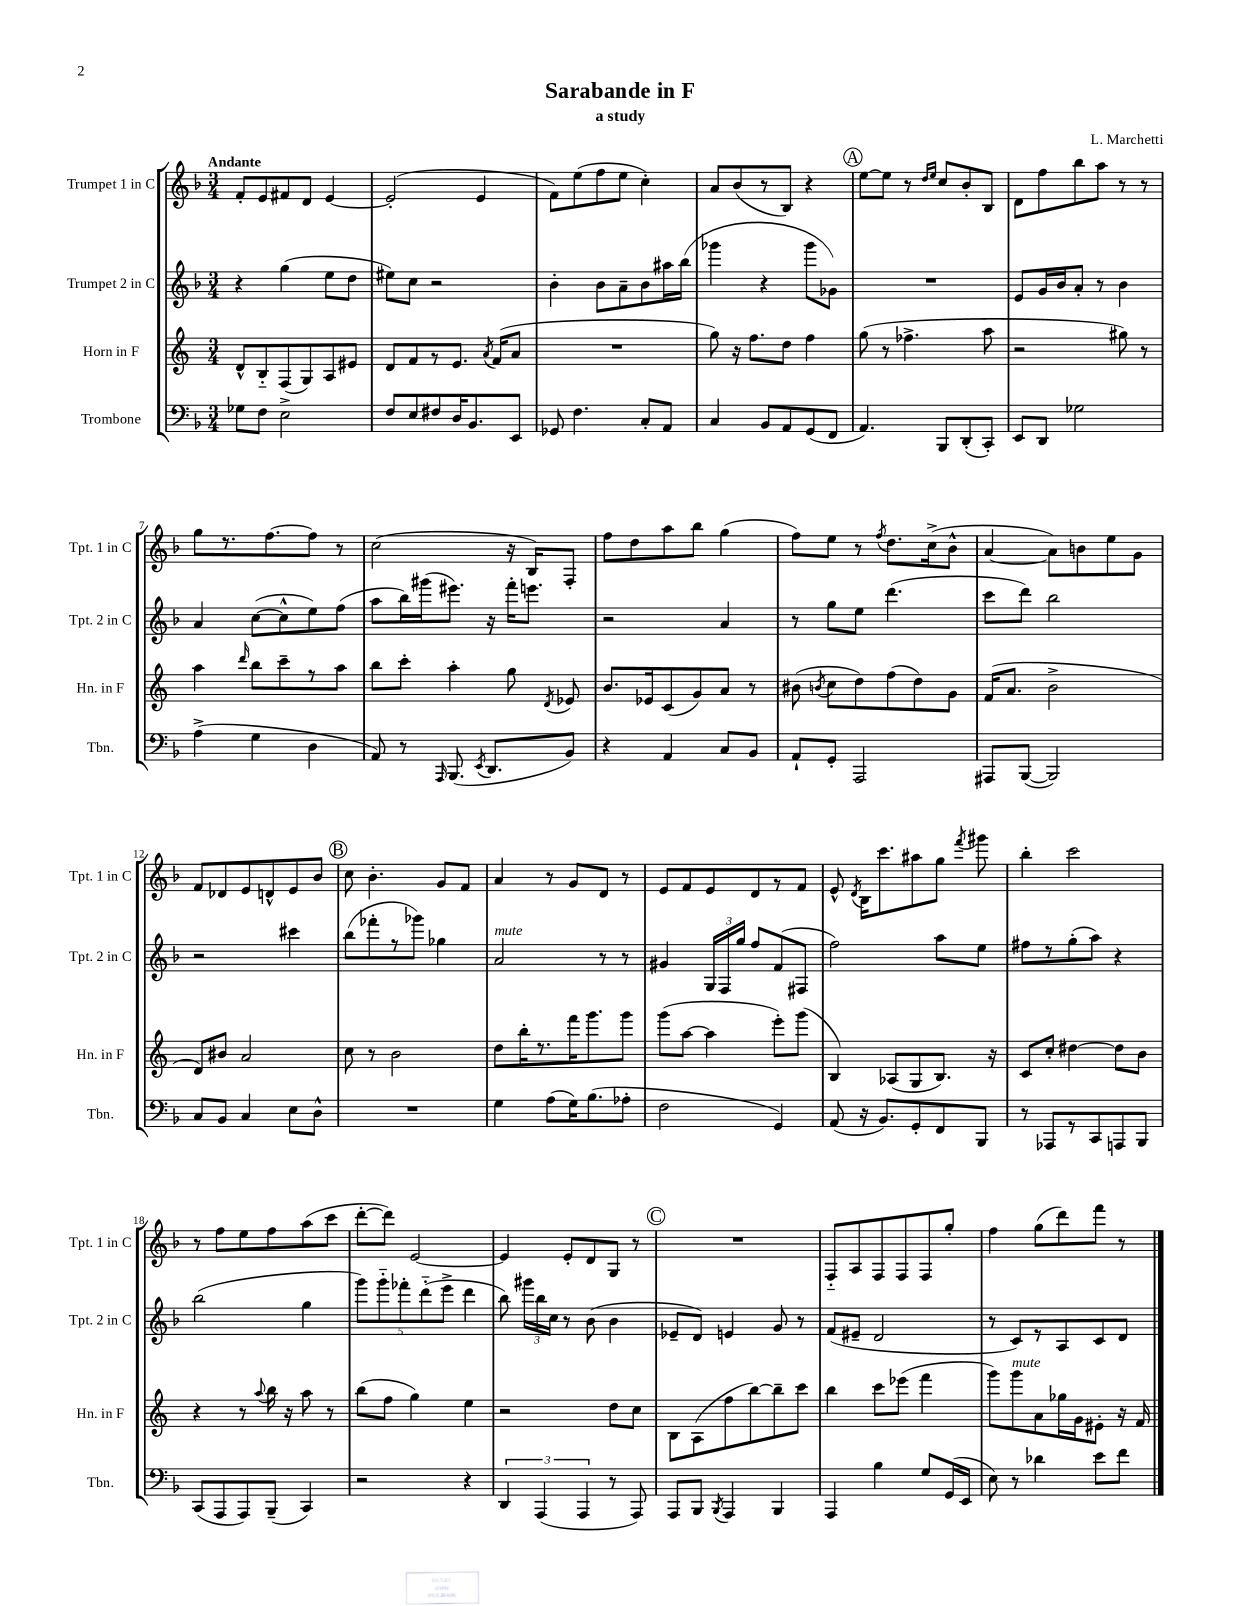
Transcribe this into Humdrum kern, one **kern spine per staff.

**kern	**kern	**kern	**kern
*staff4	*staff3	*staff2	*staff1
*clefF4	*clefG2	*clefG2	*clefG2
*k[b-]	*k[]	*k[b-]	*k[b-]
*M3/4	*M3/4	*M3/4	*M3/4
8G-\L	8d^^/L	4r	8f'/L
8F\J	8B'~/	.	8e/
2E^\	(8F/	(4gg\	8f#/
.	8G/)	.	8d/J
.	8A/	8ee\L	[4e/
.	8e#/J	8dd\J	.
=	=	=	=
8F/L	8d/L	8ee#\L)	(2e'/]
8E/	8f/	8cc\J	.
8F#/	8r	2r	.
16D/K	8.e/J	.	.
8.BB-/	.	.	.
.	.	.	4e/
.	8qa/	.	.
.	(16f/LK	.	.
8EE/J	8a/J	.	.
=	=	=	=
8GG-/	2.r	4b-'\	8f\L)
4.F\	.	.	(8ee\
.	.	8b-\L	8ff\
.	.	8a~\	8ee\J
8C'/L	.	8b-\	4cc'\)
8AA/J	.	16aa#\L	.
.	.	(16bb-\JJ	.
=	=	=	=
4C/	8gg\)	4ggg-\	8a/L
.	16r	.	(8b-/
.	8.ff\L	.	.
8BB-/L	.	4r	8r
8AA/	8dd\J	.	8B-/J)
(8GG/	4ff\	8ggg-\L	4r
8FF/J	.	8g-\J)	.
=	=	=	=
4.AA/)	(8gg\	2.r	[8ee\L
.	8r	.	8ee\]J
.	4.ff-^\	.	8r
.	.	.	16qqdd/LL
.	.	.	16qqee/JJ
8BBB-/L	.	.	8cc/L
(8DD'/	.	.	8b-'/
8CC'/J)	8aa\	.	8B-/J
=	=	=	=
8EE/L	2r	8e/L	8d\L
8DD/J	.	16g/L	8ff\
.	.	16b-/J	.
2G-\	.	8a'/J	8bb-\
.	.	8r	8aa\J
.	8gg#\)	4b-\	8r
.	8r	.	8r
=	=	=	=
(4A^\	4aa\	4a/	8gg\L
.	.	.	8.r
.	16qqddd/	.	.
4G\	8bb\L	([8cc\L	.
.	.	.	[8.ff\
.	8ccc~\	8cc^^\]	.
4D\	8r	8ee\)	8ff\]J
.	8aa\J	(8ff\J	8r
=	=	=	=
8AA/)	8bb\L	8aa\L	(2cc\
8r	8ccc'\J	16bb-\L)	.
.	.	(16ggg#\J	.
16qqAAA/	.	.	.
(8.BBB-/	4aa'\	8.eee#\J)	.
8qEE/	.	.	.
8.DD/L	.	16r	.
.	8gg\	16fff'\LK	16r
.	.	8.eee\J	16B-/LK)
.	8qd/	.	.
8BB-/J)	8e-/	.	8F'/J
=	=	=	=
4r	8.b/L	2r	8ff\L
.	.	.	8dd\
.	16e-/k	.	.
4AA/	(8c/	.	8aa\
.	8g/)	.	8bb-\J
8C/L	8a/J	4a/	(4gg\
8BB-/J	8r	.	.
=	=	=	=
8AA`/L	(8b#\	8r	8ff\L)
.	8qb/	.	.
8GG'/J	8cc\L	8gg\L	8ee\J
2AAA/	8dd\)	8ee\J	8r
.	.	.	8qff/
.	(8ff\	(4.ddd\	8.dd\L
.	8dd\)	.	.
.	.	.	(16cc^\k
.	8g\J	.	8b-^^\J
=	=	=	=
8AAA#/L	(16f/LK	8ccc\L	[4a/
.	8.a/J	.	.
([8BBB-/J	.	8ddd\J)	.
2BBB-/])	2b^\	2bb-\	8a\]L)
.	.	.	8b\
.	.	.	8ee\
.	.	.	8g\J
=	=	=	=
8C/L	8d/L)	2r	8f/L
8BB-/J	8b#/J	.	8d-/
4C/	2a/	.	8e/
.	.	.	8d^^/
8E\L	.	4ccc#\	8e/
8D^^\J	.	.	8b-/J
=	=	=	=
2.r	8cc\	(8bb-\L	8cc\
.	8r	8fff-'\	4.b-'\
.	2b\	8r	.
.	.	8ggg-\J)	.
.	.	4gg-\	8g/L
.	.	.	8f/J
=	=	=	=
4G\	8dd\L	2a/	4a/
.	16bb'\K	.	.
.	8.r	.	.
(8A\L	.	.	8r
16G\K)	16fff\K	.	8g/L
(8.B-\	8.ggg\	.	.
.	.	8r	8d/J
8A-'\J	8ggg\J	8r	8r
=	=	=	=
2F\	(8ggg\L	4g#/	8e/L
.	[8aa\J	.	8f/
.	4aa\]	24G/LL	8e/
.	.	24F/	.
.	.	24gg/JJ	.
.	.	8ff/L	8d/
4GG/)	8eee'\L)	(8f/	8r
.	(8ggg\J	8F#/J	8f/J
=	=	=	=
(8AA/	4B/)	2ff\)	8e^^/
.	.	.	8qd/
16r	.	.	16B-\LK
8.BB-/L)	.	.	8.ccc\
.	(8A-/L	.	.
8GG'/	8G/	.	8aa#\
8FF/	8.B/J)	8aa\L	8gg\J
.	.	.	8qfff/
8BBB-/J	.	8ee\J	8ggg#\
.	16r	.	.
=	=	=	=
8r	8c/L	8ff#\L	4bb-'\
8AAA-/L	8cc'/J	8r	.
8r	[4dd#\	(8gg'\	2ccc\
8CC/	.	8aa\J)	.
8AAA/	8dd#\]L	4r	.
8BBB-/J	8b\J	.	.
=	=	=	=
(8CC/L	4r	(2bb-\	8r
8AAA/	.	.	8ff\L
8AAA/)	8r	.	8ee\
.	8qqaa/	.	.
(8BBB-~/J	16bb\	.	8ff\
.	16r	.	.
4CC/)	8aa\	4gg\	(8aa\
.	8r	.	8ccc\J
=	=	=	=
2r	(8bb\L	10ggg\L)	[8ddd'\L
.	.	10ggg'~\	.
.	8ff\J	.	8ddd\]J)
.	.	10fff-'\	.
.	4gg\)	.	[2e/
.	.	(10ddd'~\	.
.	.	10eee^\J	.
4r	4ee\	4ddd\	.
=	=	=	=
6DD/	2r	8bb-\)	4e/]
.	.	24ggg#\LL	.
(6AAA/	.	24bb-\	.
.	.	24cc\JJ	.
.	.	8r	8e'/L
6AAA/	.	.	.
.	.	(8b-\	8d/
8r	8dd\L	4b-\	8G/J
8AAA/)	8cc\J	.	8r
=	=	=	=
8AAA/L	8B\L	8e-~/L	2.r
8BBB-/J	(8A\	8d/J)	.
8qBBB-/	.	.	.
4AAA/	8ff\	4e/	.
.	[8bb\)	.	.
4BBB-/	8bb~\]	8g/	.
.	8ccc\J	8r	.
=	=	=	=
4AAA/	4bb\	(8f/L	8F'~/L
.	.	8e#~/J	8A/
4B-\	8ccc\L	2d/	8F/
.	(8eee-\J	.	8F/
8G/L	4fff\	.	8F/
(16GG/L	.	.	8gg'/J
16EE/JJ	.	.	.
=	=	=	=
8E\)	8ggg\L)	8r	4ff\
8r	8ggg\	8c/L)	.
4d-\	8a\	8r	(8gg\L
.	16gg-\L	8A/	8ddd\)
.	16g\J	.	.
8e\L	8e#'\J	8c/	8fff\J
8f\J	16r	8d/J	8r
.	16f/	.	.
==	==	==	==
*-	*-	*-	*-
